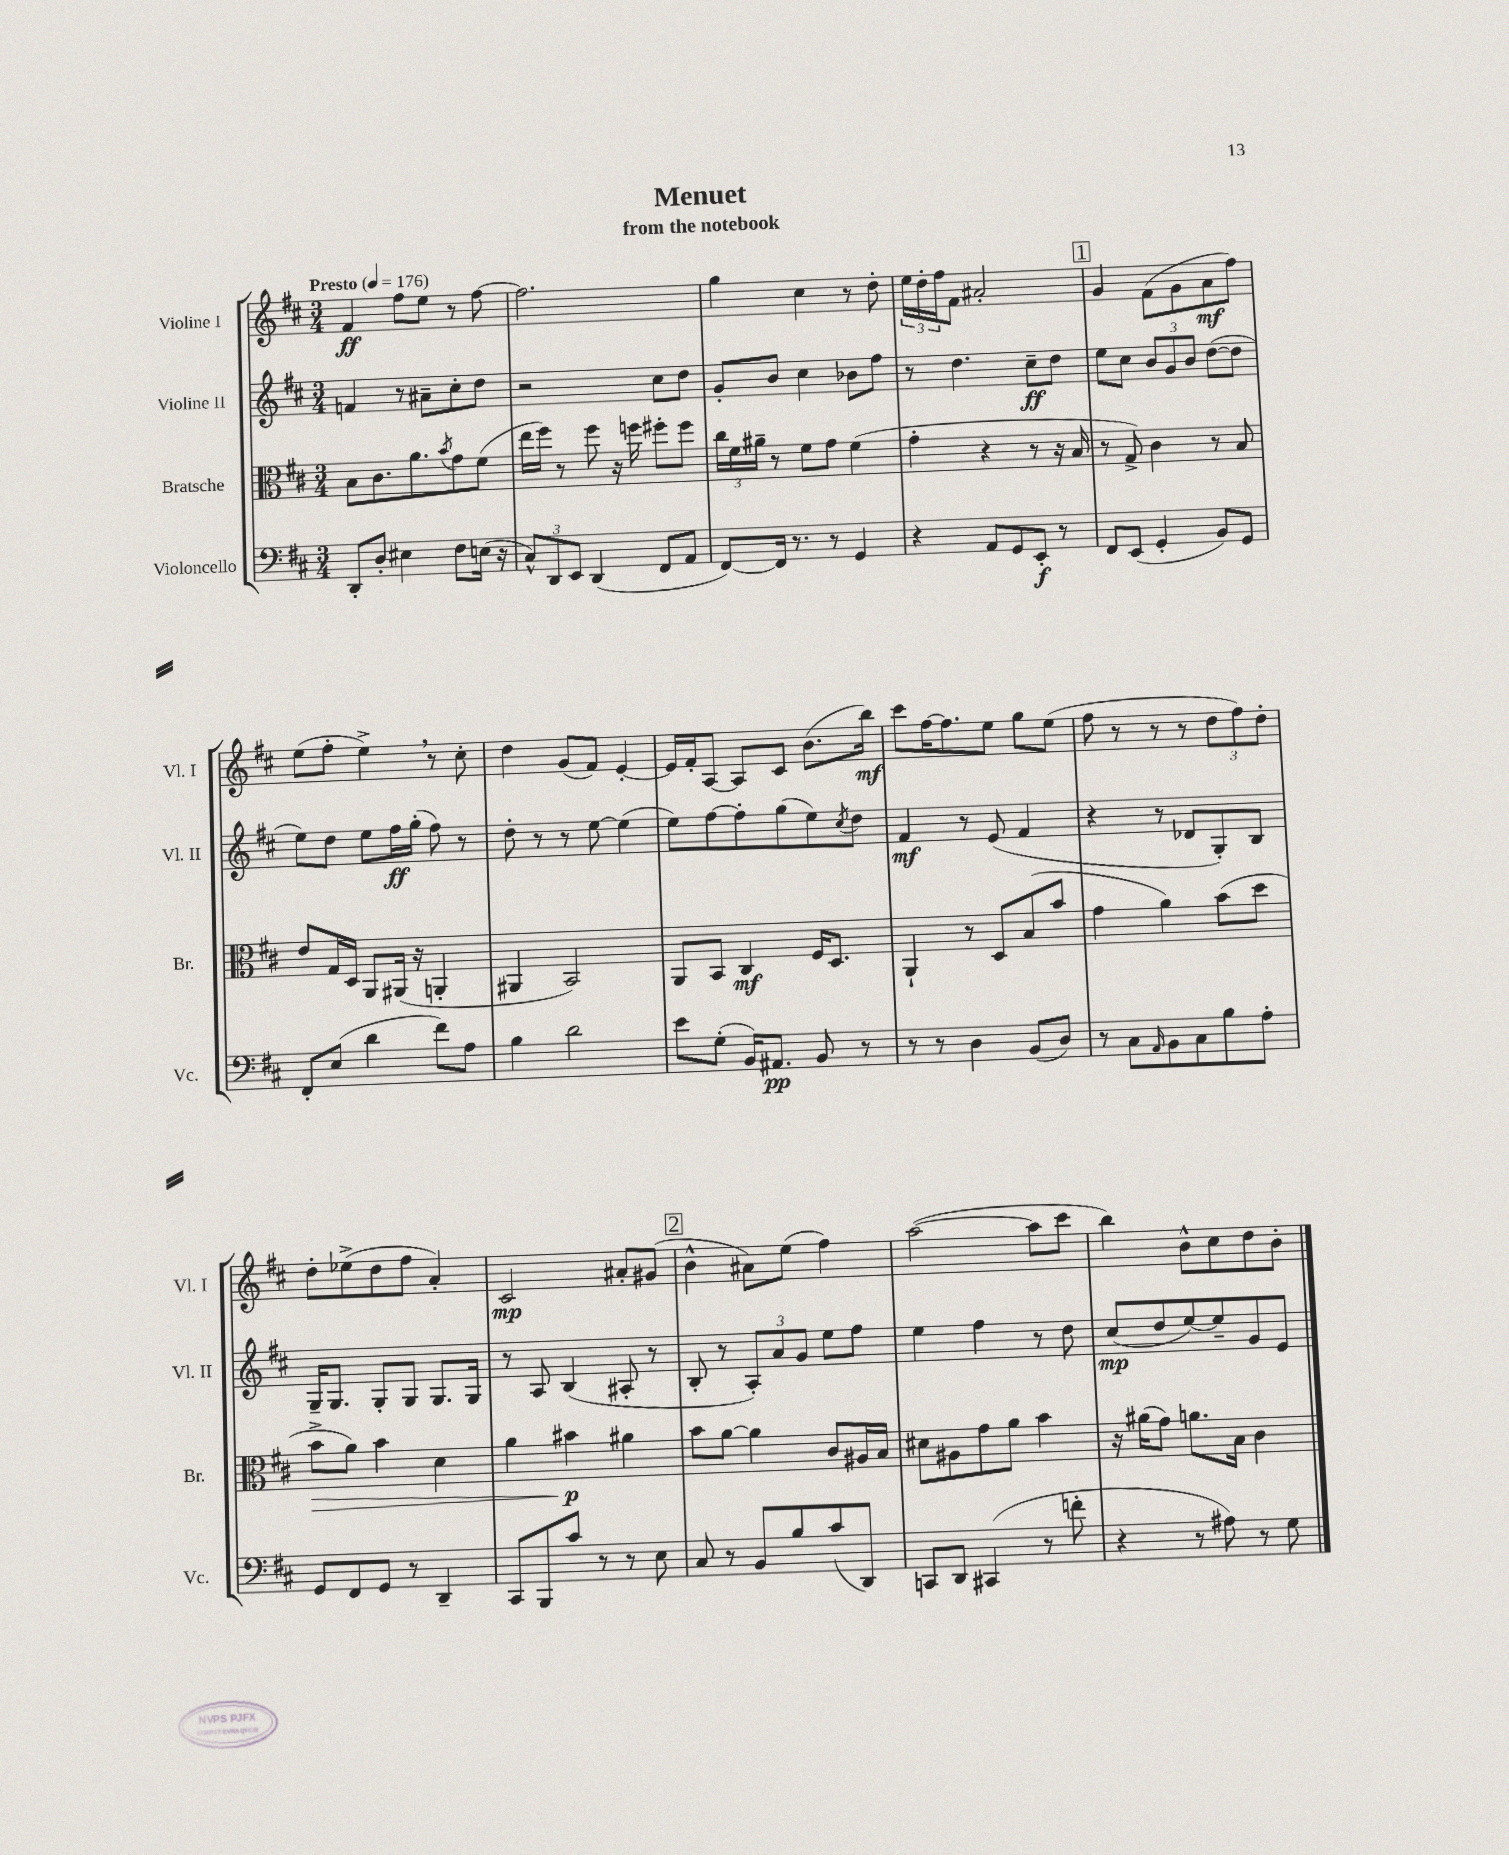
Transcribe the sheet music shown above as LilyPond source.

\header { title = "Menuet" subtitle = "from the notebook" }
<<
\new StaffGroup <<
\new Staff = "s0" \with { instrumentName = "Violine I" shortInstrumentName = "Vl. I" } {
    \clef treble \key d \major \numericTimeSignature \time 3/4 \tempo "Presto" 4 = 176
    fis'4\ff fis''8 e''8 r8 fis''8~ |
    fis''2. |
    g''4 cis''4 r8 d''8-. |
    \tuplet 3/2 { e''16 d''16-. fis''16 } fis'8 ais'2-. |
    \mark \markup { \box "1" } g'4 fis'8( g'8 a'8\mf fis''8) |
    e''8( fis''8-. e''4->) \breathe r8 cis''8-. |
    d''4 g'8( fis'8) e'4~-. |
    e'16 fis'16-. a8~ a8 cis'8 b'8.( b''16\mf) |
    cis'''8 fis''16~ fis''8. e''8 g''8 e''8( |
    fis''8 r8 r8 r8 \tuplet 3/2 { d''8 fis''8) d''8-. } |
    d''8-. ees''8->( d''8 fis''8 a'4-.) |
    cis'2\mp ais'8-. gis'8( |
    \mark \markup { \box "2" } b'4-^ ais'8) e''8( fis''4) |
    a''2~( a''8 cis'''8 |
    b''4) b'8-^ cis''8 d''8 b'8-. \bar "|." |
}
\new Staff = "s1" \with { instrumentName = "Violine II" shortInstrumentName = "Vl. II" } {
    \clef treble \key d \major \numericTimeSignature \time 3/4
    f'4 r8 ais'8-- cis''8-. d''8 |
    r2 cis''8 d''8 |
    g'8-. b'8 cis''4 bes'8 fis''8 |
    r8 d''4. cis''8--\ff d''8 |
    \mark \markup { \box "1" } e''8 cis''8 \tuplet 3/2 { b'8 g'8 b'8 } d''8~( d''8 |
    e''8) d''8 e''8 fis''16\ff g''16-.( fis''8) r8 |
    d''8-. r8 r8 e''8~ e''4( |
    e''8) fis''8~ fis''8-. g''8( e''8) \acciaccatura { cis''8 } d''8 |
    fis'4\mf r8 e'8( fis'4 |
    r4 r8 des'8 g8-.) b8 |
    g16-- g8. g8-. g8 g8. g16 |
    r8 a8 b4( ais8-. r8 |
    \mark \markup { \box "2" } b8-. r8 \tuplet 3/2 { a8-.) a'8 g'8 } e''8 fis''8 |
    e''4 fis''4 r8 d''8 |
    cis''8\mp( d''8 e''8~) e''8-- g'8 e'8 \bar "|." |
}
\new Staff = "s2" \with { instrumentName = "Bratsche" shortInstrumentName = "Br." } {
    \clef alto \key d \major \numericTimeSignature \time 3/4
    b8 cis'8. a'8. \acciaccatura { b'8 } g'8 fis'8( |
    e''16 fis''16) r8 fis''8 r16 f''16 fis''8-. fis''8 |
    \tuplet 3/2 { cis''16 fis'16 ais'16-- } r8 fis'8 g'8 fis'4( |
    g'4-. r4 r8 r16 b16 |
    \mark \markup { \box "1" } r8 g8->) cis'4 r8 b8 |
    e'8 g16 d16 a,8 ais,16( r16 a,4-. |
    ais,4 b,2) |
    a,8 b,8 cis4\mf fis16 d8. |
    a,4-! r8 d8 b8( b'8 |
    g'4 a'4) b'8( d''8 |
    b'8->\> a'8) b'4 d'4 |
    a'4 bis'4\p\! ais'4 |
    \mark \markup { \box "2" } b'8 a'8~ a'4 cis'8 ais16 b16 |
    dis'8 ais8 g'8 a'8 b'4 |
    r16 ais'16( g'8) a'8. b16 cis'4 \bar "|." |
}
\new Staff = "s3" \with { instrumentName = "Violoncello" shortInstrumentName = "Vc." } {
    \clef bass \key d \major \numericTimeSignature \time 3/4
    d,8-. d8-. eis4 fis8 e16( r16 |
    \tuplet 3/2 { cis8-^) d,8 e,8 } d,4( fis,8 a,8 |
    fis,8~) fis,16 r8. r8 g,4 |
    r4 a,8 g,8 e,8-.\f r8 |
    \mark \markup { \box "1" } fis,8 e,8( g,4-. b,8) g,8 |
    fis,8-. e8( d'4 fis'8) a8 |
    b4 d'2 |
    e'8 g8-.( b,16) ais,8.\pp b,8 r8 |
    r8 r8 d4 b,8( d8) |
    r8 cis8 \grace { a,16 } b,8 cis8 b8 a8-. |
    g,8 fis,8 g,8 r8 d,4-- |
    cis,8 b,,8 cis'8 r8 r8 e8 |
    \mark \markup { \box "2" } cis8 r8 b,8 b8 cis'8( d,8) |
    c,8 d,8 cis,4( r8 f'8-. |
    r4 r8 ais8) r8 g8 \bar "|." |
}
>>
>>
\layout { \context { \Score \remove "Bar_number_engraver" } }
